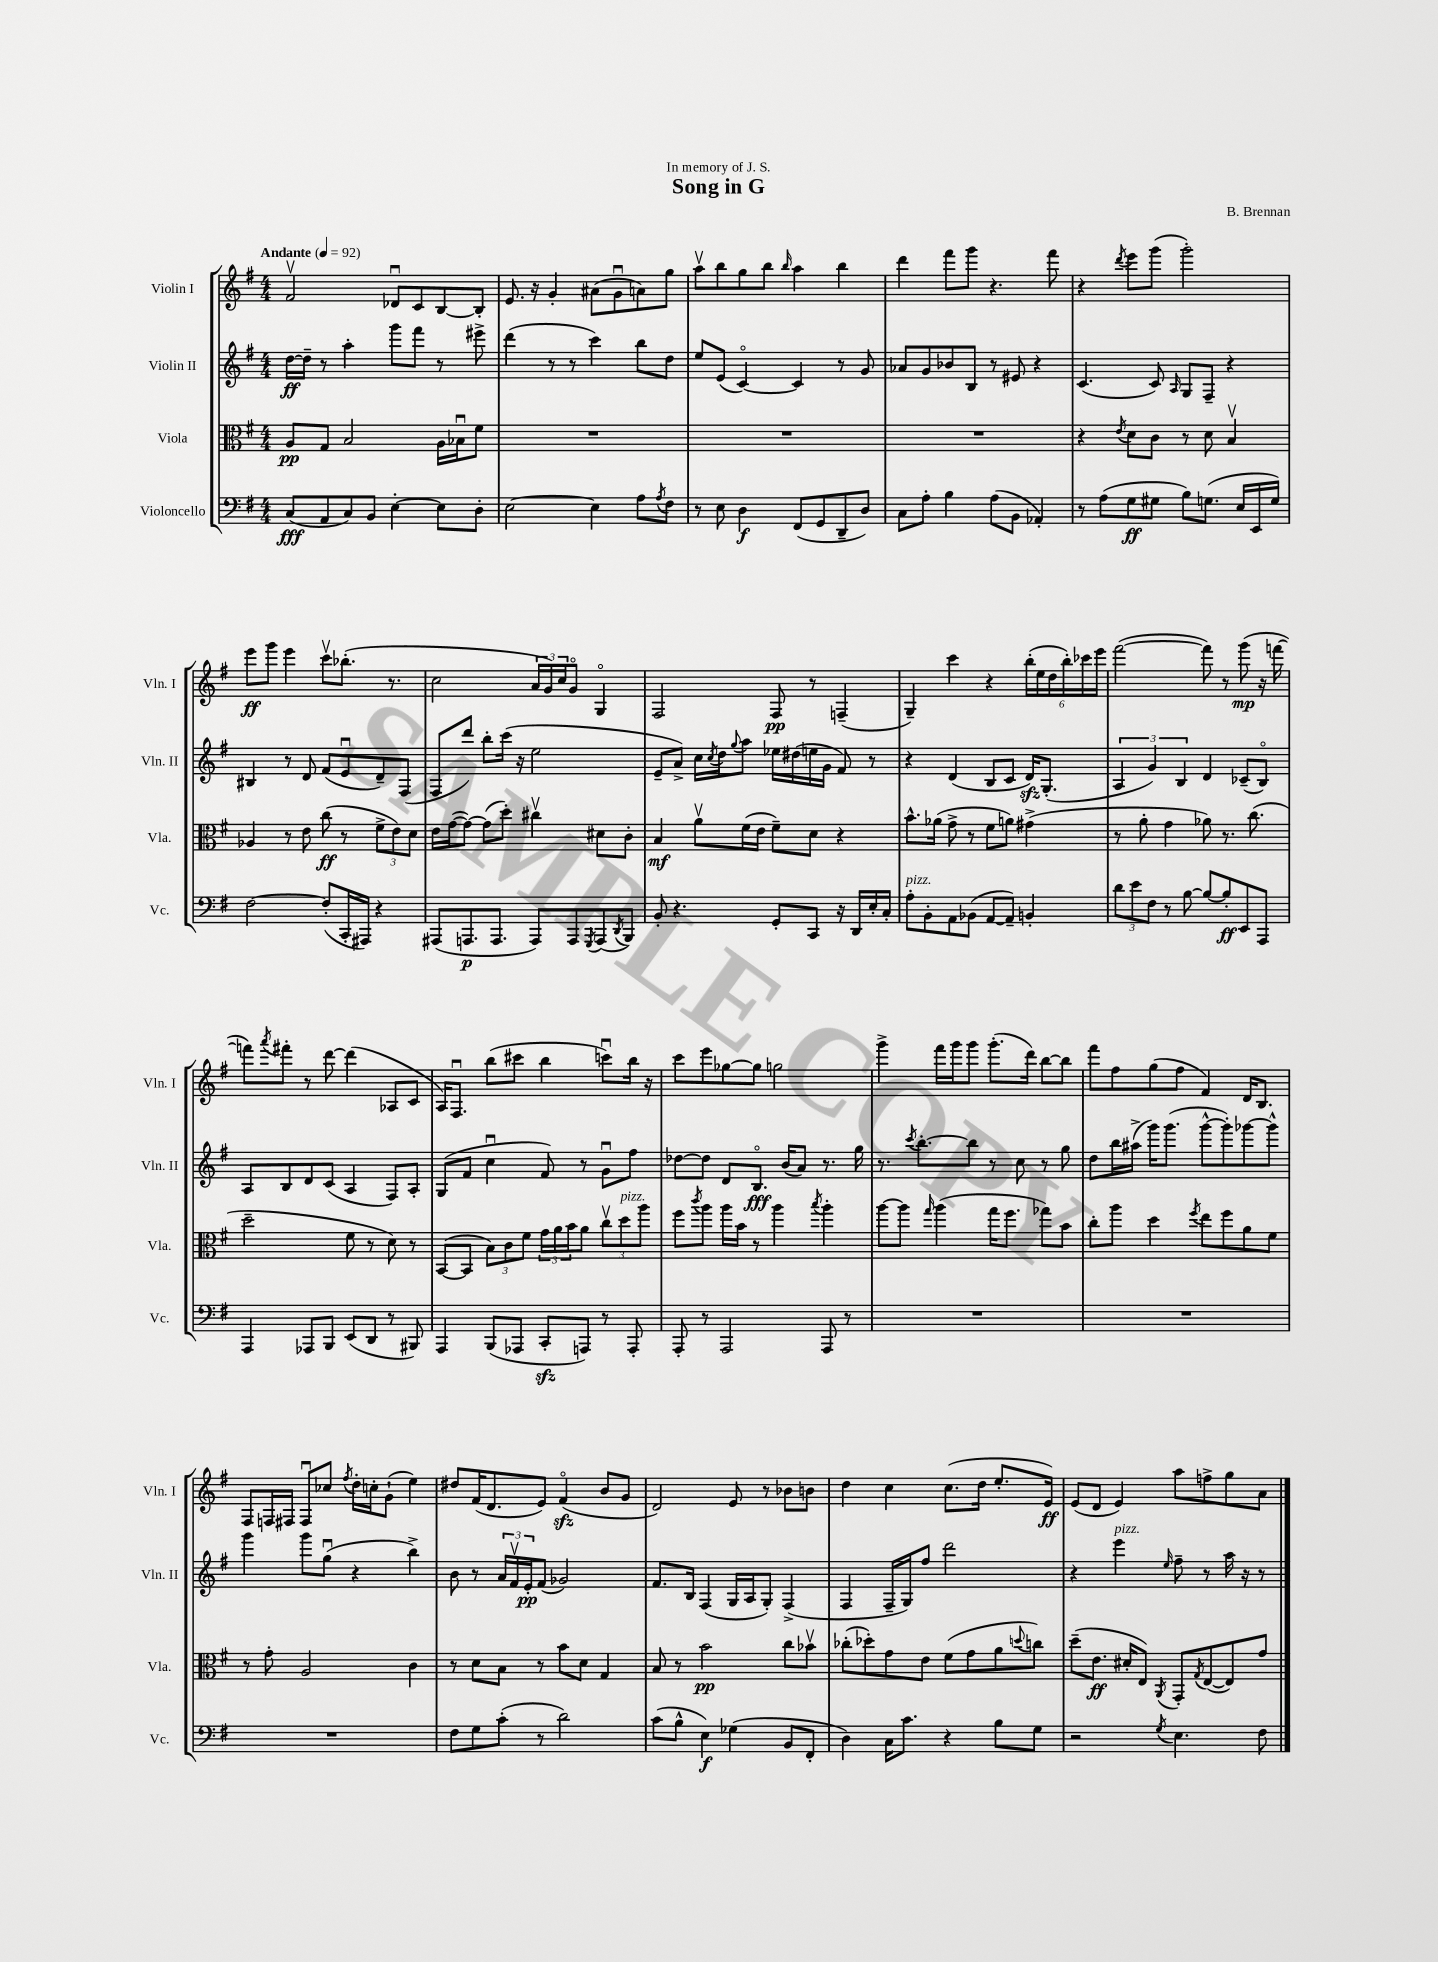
\header { title = "Song in G" composer = "B. Brennan" dedication = "In memory of J. S." }
<<
\new StaffGroup <<
\new Staff = "s0" \with { instrumentName = "Violin I" shortInstrumentName = "Vln. I" } {
    \clef treble \key g \major \numericTimeSignature \time 4/4 \tempo "Andante" 4 = 92
    fis'2\upbow des'8\downbow c'8 b8~ b8-. |
    e'8. r16 g'4-. ais'8( g'8\downbow a'8) g''8 |
    a''8\upbow b''8 g''8 b''8 \grace { b''16 } a''4 b''4 |
    d'''4 fis'''8 g'''8 r4. fis'''8 |
    r4 \acciaccatura { d'''8 } e'''8 g'''8( g'''2-.) |
    e'''8\ff g'''8 e'''4 c'''8\upbow bes''8.-.( r8. |
    c''2 \tuplet 3/2 { a'16 g'16) c''16 } g'8\flageolet g4\flageolet |
    fis2 fis8\pp r8 f4--( |
    g4--) c'''4 r4 \tuplet 6/4 { b''16-.( e''16 d''16 b''16-.) ces'''16 e'''16 } |
    fis'''2~( fis'''8) r8 g'''8\mp( r16 f'''16~ |
    f'''8) \acciaccatura { a'''8 } fis'''8-. r8 d'''8~ d'''4( aes8 c'8 |
    a16) fis8.\downbow b''8( cis'''8 b''4 c'''8\downbow) b''16 r16 |
    c'''8 e'''8 ges''8~ ges''8 g''2 |
    g'''4-> fis'''16 g'''16 g'''8 g'''8.-.( d'''16) b''8~ b''8 |
    fis'''8 fis''8 g''8( fis''8 fis'4) d'16 b8. |
    fis8 f16 fis16 fis8\downbow ces''8 \acciaccatura { fis''8 } d''16-. c''16-. g'8-!( e''4) |
    dis''8 fis'16( d'8. e'8) fis'4\flageolet\sfz( b'8 g'8 |
    d'2) e'8 r8 bes'8 b'8 |
    d''4 c''4 c''8.( d''16 e''8.-. e'16\ff) |
    e'8( d'8 e'4) a''8 f''8-> g''8 a'8 \bar "|." |
}
\new Staff = "s1" \with { instrumentName = "Violin II" shortInstrumentName = "Vln. II" } {
    \clef treble \key g \major \numericTimeSignature \time 4/4
    d''16~\ff d''16-- r8 a''4-. g'''8 fis'''8 r8 eis'''8-> |
    d'''4( r8 r8 c'''4) b''8 d''8 |
    e''8 e'8( c'4~\flageolet) c'4 r8 g'8 |
    aes'8 g'8 bes'8 b8 r8 eis'8 r4 |
    c'4.( c'8) \grace { a16 } g8 fis8-- r4 |
    bis4 r8 d'8 fis'8( e'8\downbow d'8--) fis8( |
    fis8 d'''8) b''8-. c'''16( r16 e''2 |
    e'8-- a'8->) c''16 \acciaccatura { c''8 } d''16 \appoggiatura { g''8 } a''8 ees''16 dis''16( e''16 g'16 fis'8) r8 |
    r4 d'4( b8 c'8 d'16\sfz) g8.-.( |
    \tuplet 3/2 { a4 g'4) b4 } d'4 ces'8--( b8\flageolet) |
    a8 b8 d'8 c'8( a4 fis8) a8-. |
    g8( fis'8 c''4\downbow fis'8) r8 g'8\downbow fis''8 |
    des''8~ des''8 d'8 b8.\flageolet\fff b'16( a'8) r8. g''16 |
    r8. \acciaccatura { c'''8 } b''8.~-. b''8 r8 c''8 r8 g''8 |
    d''8 b''16 ais''16->( g'''16) g'''8.( g'''8~-^ g'''8-.) ges'''8~ ges'''8-^ |
    g'''4 g'''8 g''8\downbow( r4 b''4->) |
    b'8 r8 \tuplet 3/2 { a'16 fis'16\upbow e'16-.\pp } fis'8( ges'2) |
    fis'8. b16 fis4( g16 a16 g8-.) fis4->( |
    fis4 fis16-- g16) fis''8 d'''2 |
    r4 e'''4^\markup { \italic "pizz." } \grace { e''16 } fis''8-- r8 a''16 r16 r8 \bar "|." |
}
\new Staff = "s2" \with { instrumentName = "Viola" shortInstrumentName = "Vla." } {
    \clef alto \key g \major \numericTimeSignature \time 4/4
    a8\pp g8 b2 a16 bes16\downbow fis'8 |
    R1 |
    R1 |
    R1 |
    r4 \acciaccatura { e'8 } d'8 c'8 r8 d'8 b4\upbow |
    aes4 r8 e'8 c''8\ff( r8 \tuplet 3/2 { fis'8-> e'8) d'8 } |
    e'16 g'16~( g'8~) g'8( d''8-.) cis''4\upbow dis'8 c'8-. |
    b4\mf a'8\upbow fis'16( e'16 fis'8--) d'8 r4 |
    b'8.-^ aes'16( g'8-> r8 fis'8 a'8) gis'4->( |
    r8 a'8-. g'4 aes'8) r8. c''8.( |
    d''2-- fis'8 r8 d'8) r8 |
    b,8~( b,8 \tuplet 3/2 { b8) c'8 fis'8 } \tuplet 3/2 { g'16 a'16 b'16 } a'8 \tuplet 3/2 { c''8\upbow d''8^\markup { \italic "pizz." } a''8 } |
    fis''8 \acciaccatura { c'''8 } a''8 a''16 b'16 r8 a''4 \acciaccatura { b''8 } a''4-. |
    a''8~ a''8 \grace { g''16 } a''4( g''16 fis''8. ges''8) b'8 |
    c''8-. a''8 d''4 \acciaccatura { fis''8 } e''8 fis''8 a'8 fis'8 |
    r8 g'8-. a2 c'4 |
    r8 d'8 b8 r8 b'8 d'8 g4 |
    b8 r8 b'2\pp c''8 bes'8\upbow |
    ces''8-.( des''8-.) g'8 e'8 fis'8( g'8 a'8 \appoggiatura { d''8 } c''8) |
    d''8--( e'8.\ff dis'16-. e8) \acciaccatura { a,8 } g,8-. \acciaccatura { g8 } e8~( e8) g'8 \bar "|." |
}
\new Staff = "s3" \with { instrumentName = "Violoncello" shortInstrumentName = "Vc." } {
    \clef bass \key g \major \numericTimeSignature \time 4/4
    c8\fff( a,8 c8) b,8 e4~-. e8 d8-. |
    e2~ e4 a8 \acciaccatura { a8 } fis8 |
    r8 e8 d4\f fis,8( g,8 d,8-- d8) |
    c8 a8-. b4 a8( b,8 aes,4-.) |
    r8 a8( g8\ff gis8 b8) g8.( e16 e,16 g16) |
    fis2~ fis8-.( c,16-. ais,,16) r4 |
    ais,,8( a,,8.\p a,,8. a,,8) a,,8 \acciaccatura { g,,8 } a,,8( \acciaccatura { d,8 } b,,8) |
    b,8-. r4. g,8-. c,8 r16 d,16 e16-. c16-. |
    a8-.^\markup { \italic "pizz." } b,8-. a,8 bes,8( a,8~ a,8--) b,4-. |
    \tuplet 3/2 { d'8 e'8 fis8 } r8 b8~ b8~ b8-.\ff e,8 a,,8 |
    a,,4 aes,,8 b,,8 e,8( d,8 r8 bis,,8) |
    a,,4 b,,8( aes,,8 c,8-.\sfz a,,8) r8 a,,8-. |
    a,,8-. r8 a,,2 a,,8 r8 |
    R1 |
    R1 |
    R1 |
    fis8 g8 c'8-.( r8 d'2) |
    c'8( b8-^ e4\f) ges4( b,8 fis,8-. |
    d4) c16 c'8. r4 b8 g8 |
    r2 \acciaccatura { g8 } e4. fis8 \bar "|." |
}
>>
>>
\layout { \context { \Score \remove "Bar_number_engraver" } }
